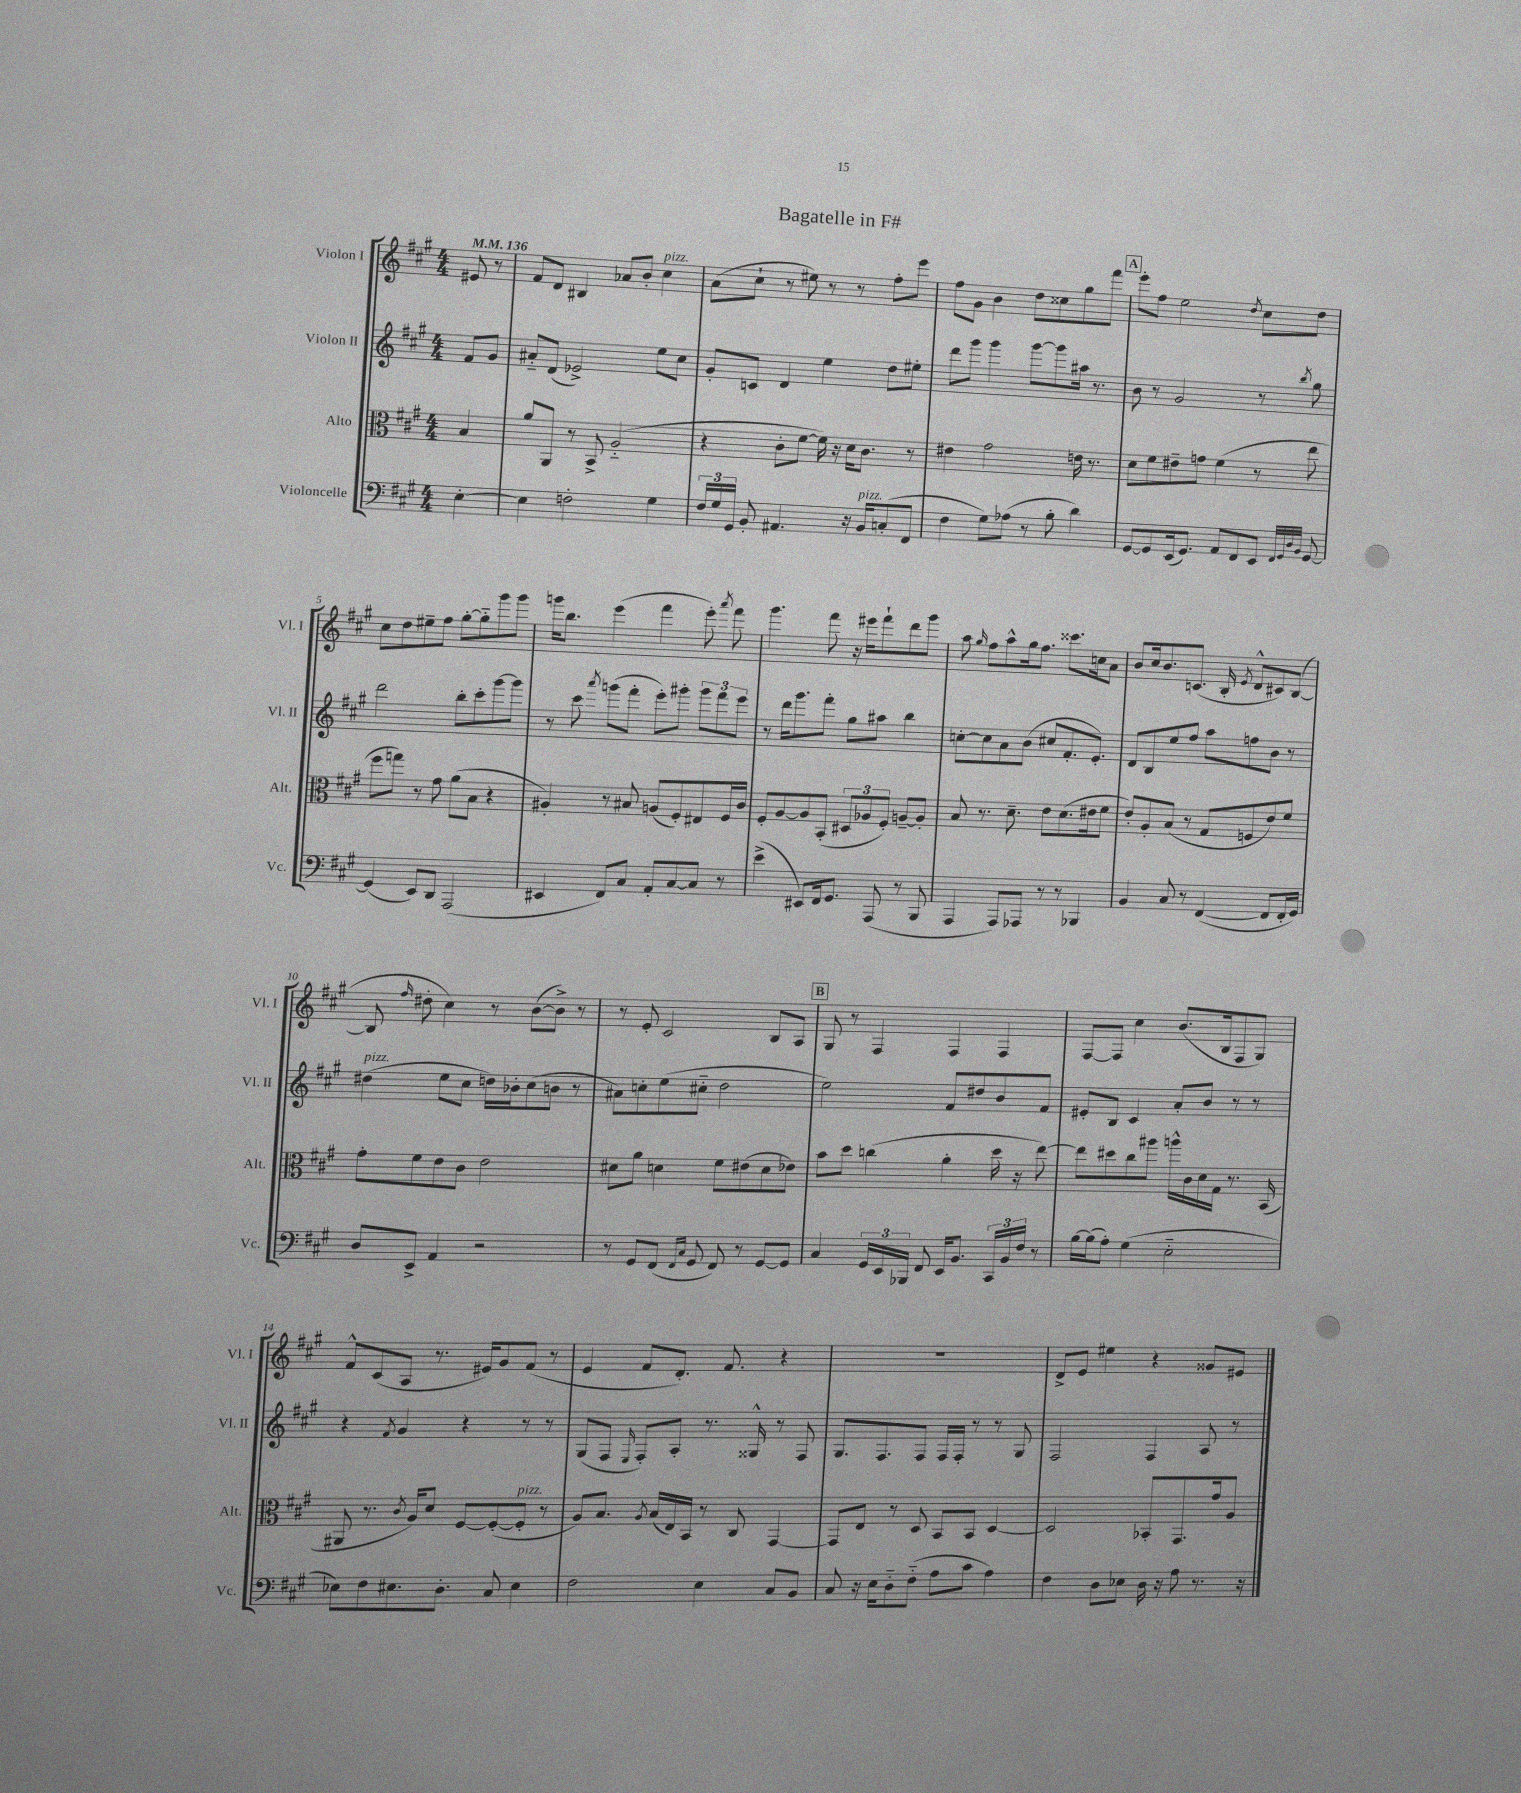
\header { title = "Bagatelle in F#" }
<<
\new StaffGroup <<
\new Staff = "s0" \with { instrumentName = "Violon I" shortInstrumentName = "Vl. I" } {
    \clef treble \key a \major \numericTimeSignature \time 4/4 \partial 4 \tempo 4 = 136
    \autoBeamOff eis'8 r8 |
    fis'8[ d'8] bis4 aes'8[ b'8]-. cis''4^\markup { \italic "pizz." } |
    a'8[( cis''8]-! r8 eis''8) r8 r8 fis''8[-. e'''8] |
    fis''8[ gis'8] b'4 d''8[ cisis''8 gis''8 fis'''8] |
    \mark \markup { \box "A" } e'''8[-. fis''8] e''2 \acciaccatura { d''8 } cis''8[ d''8] |
    cis''8[ d''8 eis''8-- fis''8] gis''8[~-. gis''8-_ gis'''8 gis'''8] |
    g'''16[ b''8.] e'''4( fis'''4 e'''8-.) \acciaccatura { a'''8 } fis'''8 |
    gis'''4. fis'''8 r16 eis'''16[ fis'''8-! d'''8 gis'''8] |
    a''8 \grace { gis''16 } fis''8[ a''8-^ gis''16 fis''8.] cisis'''8.[ c''16 a'8] |
    b'8[ cis''16 b'8. c'8.]( b16-. \acciaccatura { e'8 } d'8[-^ cis'8) b8]~( |
    b8 \grace { fis''16 } dis''8-. cis''4) r8 b'8[~( b'8]->) r8 |
    r8 e'8-. cis'2 b8[ a8] |
    \mark \markup { \box "B" } gis8 r8 fis4 fis4 fis4 |
    fis8[~ fis8] cis''4 b'8.[( b16 fis8 gis8]) |
    fis'8[-^ cis'8( a8] r8. eis'16[) gis'8 fis'8]( r8 |
    e'4 fis'8[ d'8.]-.) fis'8. r4 |
    R1 |
    d'8[-> e'8] eis''4 r4 gisis'8[ eis'8] \bar "|." |
}
\new Staff = "s1" \with { instrumentName = "Violon II" shortInstrumentName = "Vl. II" } {
    \clef treble \key a \major \numericTimeSignature \time 4/4 \partial 4
    \autoBeamOff fis'8[ gis'8] |
    ais'8[-_ d'8]( ees'2->) e''8[ cis''8] |
    gis'8[-. c'8] d'4 e''4 d''8[ eis''8]-. |
    d'''8[ gis'''8] gis'''4 gis'''8[~ gis'''8 ais''16] r8. |
    \mark \markup { \box "A" } b'8 r8 gis'2 r8 \acciaccatura { b''8 } gis''8 |
    d'''2 b''8[-. cis'''8-. gis'''8~ gis'''8] |
    r8 cis'''8 \acciaccatura { a'''8 } g'''8[( fis'''8]-. e'''8[-.) gis'''8]-. \tuplet 3/2 { gis'''8[ fis'''8 e'''8] } |
    r8 d'''16[ gis'''8. fis'''8]-. gis''8[ ais''8] b''4 |
    c''8[~-. c''8 a'8 b'8]( cis''8[ fis'8.-. e'8.]-.) |
    d'8[ b8 e''8 fis''8] a''8[ f''8 b'8] r8 |
    dis''4^\markup { \italic "pizz." }( e''8[ cis''8] d''16[) bes'16-. cis''8( b'8] r8 |
    ais'8[) c''8-. e''8( cis''8]-_ d''2 |
    \mark \markup { \box "B" } e''2) fis'8[ dis''8 b'8 fis'8] |
    eis'8[-. b8] cis'4 a'8[-. b'8] r8 r8 |
    r4 \acciaccatura { fis'8 } gis'4 r4 r8 r8 |
    gis8[( fis8] \grace { e16 } fis8[-.) a8]-. r8. gisis16-^ r8 fis8 |
    gis8.[ fis8. fis8] fis16[ fis16]-. r8 r8 gis8 |
    fis2 fis4 a8 r8 \bar "|." |
}
\new Staff = "s2" \with { instrumentName = "Alto" shortInstrumentName = "Alt." } {
    \clef alto \key a \major \numericTimeSignature \time 4/4 \partial 4
    \autoBeamOff b4 |
    a'8[ a,8] r8 b,8-> a2-_( |
    r4 cis'8[-. fis'8]~ fis'16) r16 d'16[ cis'8.] r8 |
    eis'4 gis'2 e'16 r8. |
    \mark \markup { \box "A" } d'8[ fis'8 eis'8-- g'8] fis'4( r8 e''8 |
    fis''8[ g''8]) r8 gis'8 a'8[( b8] r4 |
    ais4-.) r8 bis8 a8[( fis8-.) eis8 fis16 cis'16] |
    fis8[-. a8~ a8 b,8]-.( \tuplet 3/2 { dis8[ aes8 fis8]-.) } a8[~-- a8]-. |
    b8 r8. d'8.-- e'8[ d'8.( eis'16 fis'8] |
    e'8[-.) a8-. b8]( r8 gis8[ f8 e'8) fis'8] |
    gis'8[-. fis'8 e'8 cis'8] e'2 |
    dis'8[ a'8] d'4 fis'8[ eis'8( d'8 ees'8]) |
    \mark \markup { \box "B" } b'8[ d''8] c''4( a'4-. d''16 r16 e''8~) |
    e''8[ dis''8 cis''8 ais''8] a''16[-^ cis'16 d'16 gis16] r8. b,16( |
    ais,8 r8. \acciaccatura { cis'8 } a16[) d'8] fis8[~ fis8~-.( fis8]-.^\markup { \italic "pizz." } r8 |
    a8[) b8.] \acciaccatura { a8 } b16[( e16) b,16] r8 cis8 gis,4~ |
    gis,8[ e8] r8 d8 b,8[ b,8] d4~ |
    d2 bes,8[-. gis,8. gis'16 a8] \bar "|." |
}
\new Staff = "s3" \with { instrumentName = "Violoncelle" shortInstrumentName = "Vc." } {
    \clef bass \key a \major \numericTimeSignature \time 4/4 \partial 4
    \autoBeamOff e4~-. |
    e4 f2-. gis4 |
    \tuplet 3/2 { fis16[ gis16 gis,16] } b,8-. ais,4. r16 b,16[^\markup { \italic "pizz." } c8-.( fis,8] |
    fis4 gis8[) aes8]( r8 b8-. d'4) |
    \mark \markup { \box "A" } gis,8[~ gis,8 e,16( gis,8.]) a,8[ fis,8 e,8] \grace { fis,32[ gis,32 d32 b,32] } gis,8~ |
    gis,4( e,8[) d,8] a,,2( |
    eis,4 fis,8[) cis8] a,8[-. cis8~ cis8] r8 |
    e'4->( eis,8[) fis,16 gis,8.] a,,8( r8 b,,8 |
    a,,4 a,,8[) aes,,8] r8 r8 bes,,4 |
    b,4 cis8 r8 fis,4~( fis,8[ fis,16-. gis,16]) |
    d8[ e,8]-> a,4 r2 |
    r8 gis,8[ fis,8]( \grace { fis,16[ cis16] } gis,8 fis,8) r8 gis,8[~ gis,8] |
    \mark \markup { \box "B" } cis4 \tuplet 3/2 { gis,16[ e,16 bes,,16] } fis,8 e,16[ b,8.] \tuplet 3/2 { cis,16[ b,16 fis16] } r8 |
    b16[~ b16( a8]-.) gis4( e2-_ |
    ees8[) fis8 eis8. d8.]-. cis8 eis4 |
    fis2 e4 cis8[ b,8] |
    cis8 r16 e16[ d8-_ fis8]-_( a8[ cis'8] a4) |
    fis4 d8[ ees8] d16 r16 a8 r8. r16 \bar "|." |
}
>>
>>
